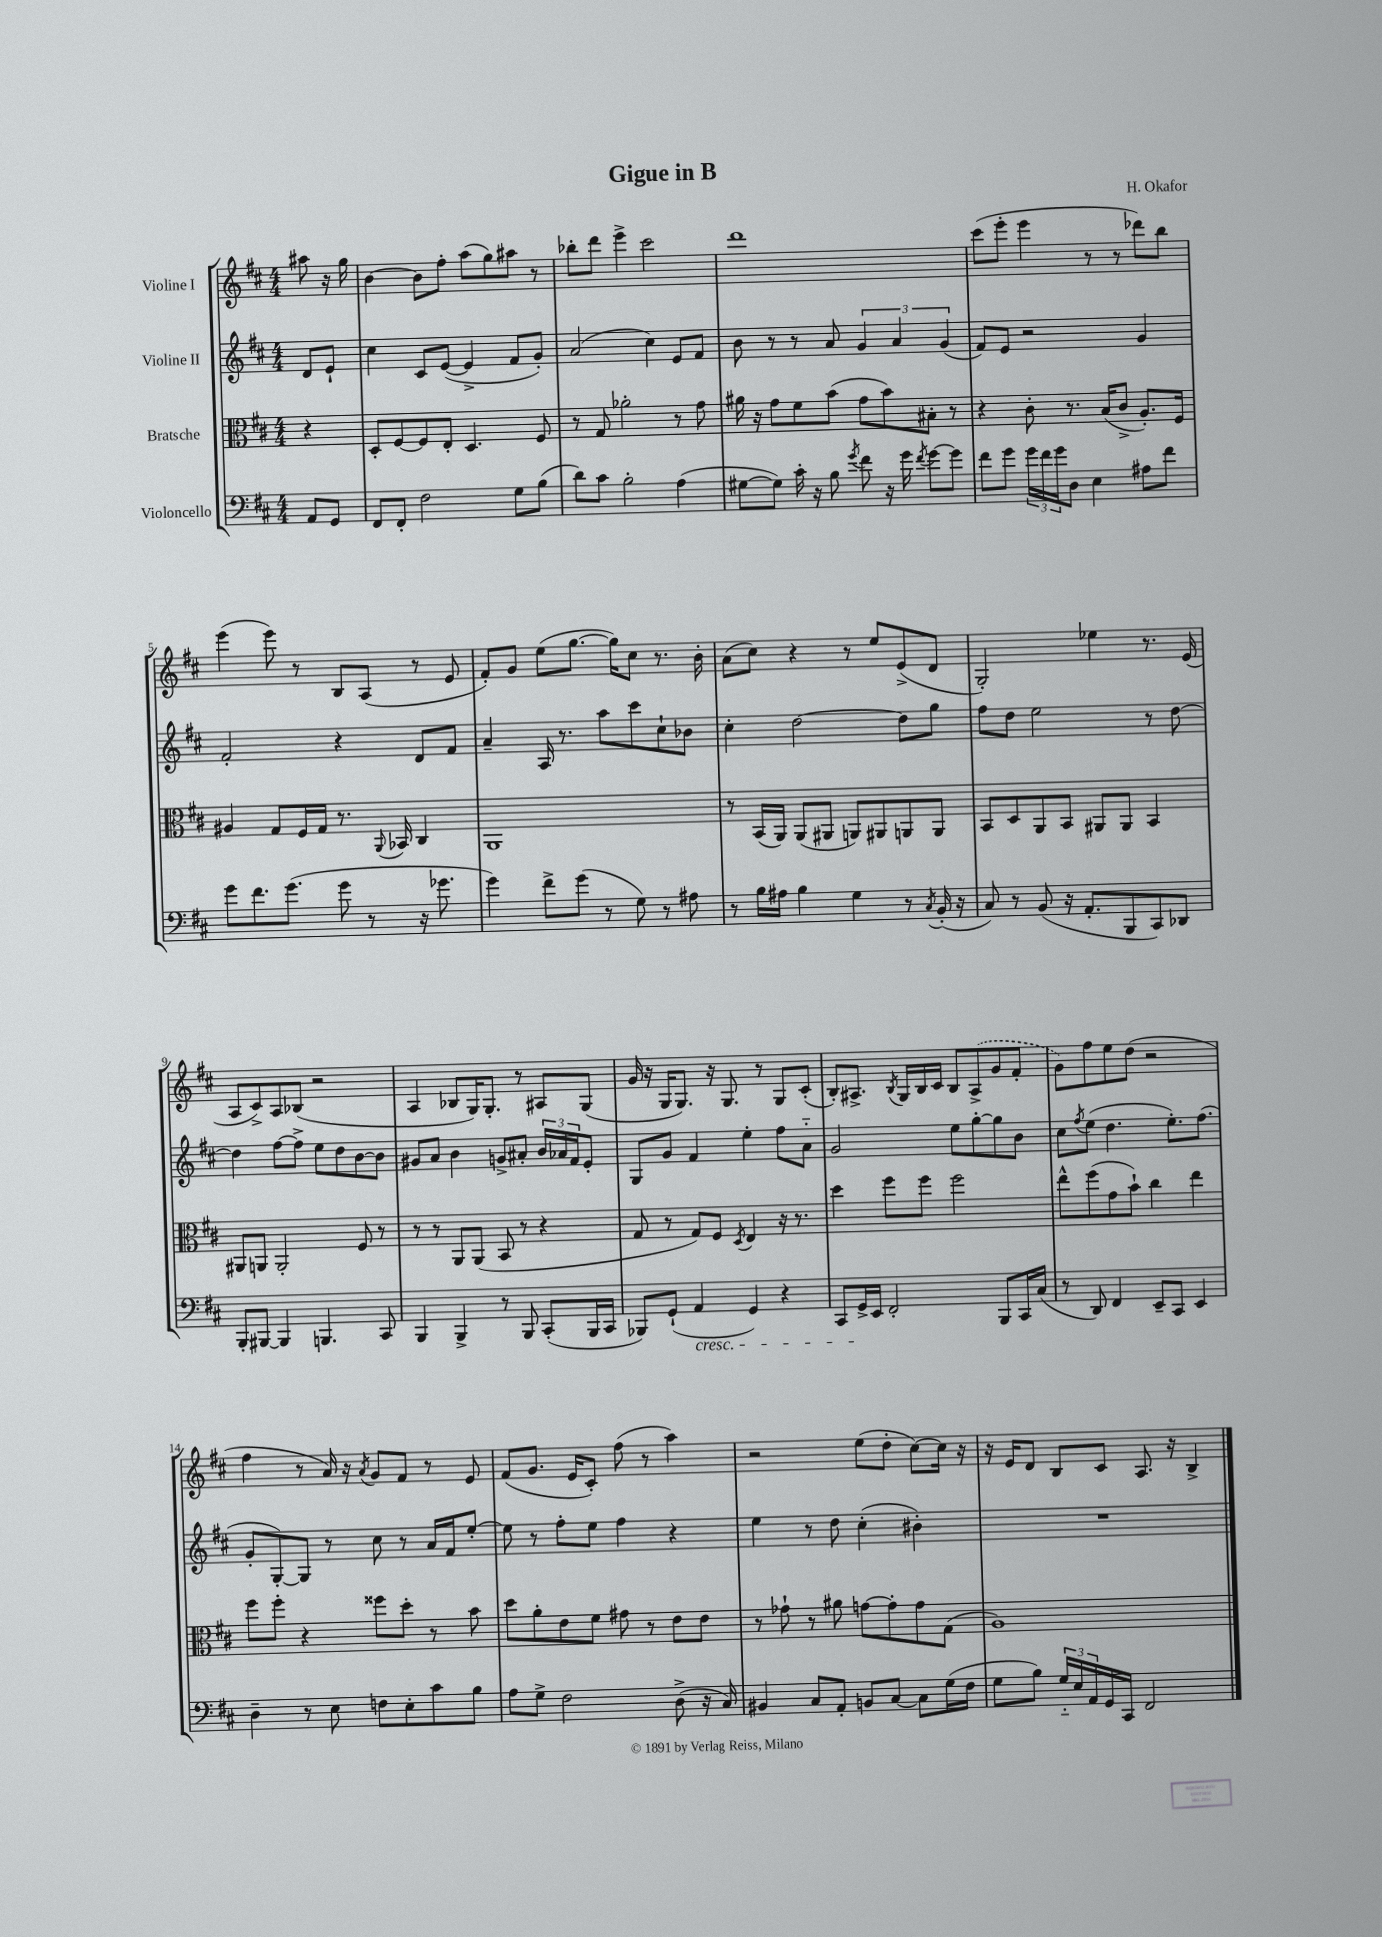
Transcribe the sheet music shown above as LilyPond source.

\header { title = "Gigue in B" composer = "H. Okafor" }
<<
\new StaffGroup <<
\new Staff = "s0" \with { instrumentName = "Violine I" } {
    \clef treble \key d \major \numericTimeSignature \time 4/4 \partial 4
    ais''8 r16 g''16 |
    b'4~ b'8 fis''8-. a''8( g''8) ais''8 r8 |
    bes''8-. d'''8 e'''4-> cis'''2 |
    d'''1 |
    cis'''8( e'''8-. e'''4 r8 r8 des'''8) b''8 |
    e'''4( e'''8) r8 b8 a8( r8 e'8 |
    fis'8-.) g'8 e''8( g''8.~ g''16) cis''8 r8. b'16-. |
    a'8( cis''8) r4 r8 e''8 e'8->( d'8 |
    g2-.) ees''4 r8. e'16( |
    a8 cis'8->) a8 bes8( r2 |
    a4 bes8 g16) g8.-. r8 ais8 g8( |
    g'16 r16 g16 g8.) r16 g8. r8 g8 cis'8-.( |
    b8-.) ais8.-> \acciaccatura { b8 } g16 b16 cis'16 b8 \once \slurDashed ais8->( g'8 fis'8-. |
    g'8) fis''8 e''8 d''8( r2 |
    fis''4 r8 a'16) r16 \acciaccatura { a'8 } g'8 fis'8 r8 e'8 |
    fis'8( g'8. e'16 cis'8-.) fis''8( r8 a''4) |
    r2 e''8( d''8-. cis''8~) cis''16 r16 |
    r16 e'16 d'8 b8 cis'8 a8. r16 b4-> \bar "|." |
}
\new Staff = "s1" \with { instrumentName = "Violine II" } {
    \clef treble \key d \major \numericTimeSignature \time 4/4 \partial 4
    d'8 e'8-! |
    cis''4 cis'8 e'8~( e'4-> fis'8 g'8-.) |
    a'2( cis''4) e'8 fis'8 |
    b'8 r8 r8 a'8 \tuplet 3/2 { g'4 a'4 g'4( } |
    fis'8) e'8 r2 g'4 |
    fis'2-. r4 d'8 fis'8 |
    a'4-- a16 r8. a''8 cis'''8 cis''8-! bes'8 |
    cis''4-. d''2~ d''8 g''8 |
    fis''8 d''8 e''2 r8 d''8~ |
    d''4 fis''8~ fis''8-> e''8 d''8 b'8~ b'8 |
    gis'8 a'8 b'4 g'8-> ais'8-. \tuplet 3/2 { b'16 aes'16 fis'16 } e'8-. |
    g8 g'8 fis'4 e''4-. fis''8 a'8-_ |
    g'2 e''8 g''8~-. g''8 b'8 |
    cis''8 \acciaccatura { fis''8 } e''8( d''4. e''8.-.) fis''8.( |
    g'8-. g8~-.) g8 r8 cis''8 r8 a'16 fis'16 e''8~-. |
    e''8 r8 fis''8-. e''8 fis''4 r4 |
    e''4 r8 d''8 cis''4-.( bis'4-.) |
    R1 \bar "|." |
}
\new Staff = "s2" \with { instrumentName = "Bratsche" } {
    \clef alto \key d \major \numericTimeSignature \time 4/4 \partial 4
    r4 |
    d8-. fis8~ fis8 e8-. d4. fis8 |
    r8 g8 aes'2-. r8 g'8 |
    ais'16 r16 g'8 fis'8 b'8( g'8 b'8) bis8-. r8 |
    r4 cis'8-. r8. b16( cis'8-> a8.-.) fis16 |
    ais4 g8 fis16 g16 r8. \appoggiatura { a,8 } bes,16 cis4 |
    a,1 |
    r8 b,16( a,16) a,8( ais,8 a,8) ais,8 a,8 a,8 |
    b,8 d8 a,8 b,8 ais,8 ais,8 b,4 |
    ais,8 a,8 a,2-. fis8 r8 |
    r8 r8 a,8 a,8( b,8 r8 r4 |
    g8 r8 g8) fis8 \acciaccatura { d8 } e4 r16 r8. |
    d''4 fis''8 fis''8 fis''2 |
    e''8-^ fis''8( g'8 b'8-!) cis''4 e''4 |
    fis''8 fis''8-. r4 fisis''8 d''8-. r8 b'8 |
    d''8 a'8-. e'8 fis'8 gis'8 r8 e'8 e'8 |
    r8 ges'8-! r8 ais'8 g'8~ g'8-. g'8 g8( |
    a1) \bar "|." |
}
\new Staff = "s3" \with { instrumentName = "Violoncello" } {
    \clef bass \key d \major \numericTimeSignature \time 4/4 \partial 4
    a,8 g,8 |
    fis,8 fis,8-. fis2 g8 b8( |
    d'8) cis'8 b2-. a4( |
    gis8~ gis8) cis'16-. r16 b8 \acciaccatura { g'8 } fis'8 r16 g'16 \acciaccatura { fis'8 } g'8~ g'8 |
    fis'8 g'8 \tuplet 3/2 { g'16 fis'16 g'16 } d8 e4 ais8 fis'8 |
    g'8 fis'8. g'8.( g'8 r8 r16 ges'8. |
    g'4) fis'8-> g'8( r8 g8) r8 ais8 |
    r8 b16 ais16 b4 g4 r8 \acciaccatura { cis8 } b,16-.( r16 |
    cis8) r8 b,8( r16 a,8.-. b,,8 cis,8) des,8 |
    b,,8-. bis,,8~ bis,,4 b,,4. cis,8 |
    b,,4 b,,4-> r8 b,,8 cis,8-.( b,,16 cis,16 |
    bes,,8) g,8-!( a,4\cresc g,4) r4 |
    cis,8 g,16->\! e,16 fis,2-. b,,8 cis,16 cis16( |
    r8 d,8) fis,4 e,8-- cis,8 e,4 |
    d4-- r8 e8 f8 e8-. cis'8 b8 |
    a8 g8-> fis2 d8->( r16 cis16) |
    bis,4 cis8 a,8-. b,8 cis8~ cis8 g16( fis16 |
    g8 b8) \tuplet 3/2 { g16-_ e16 a,16 } g,16 cis,16 fis,2 \bar "|." |
}
>>
>>
